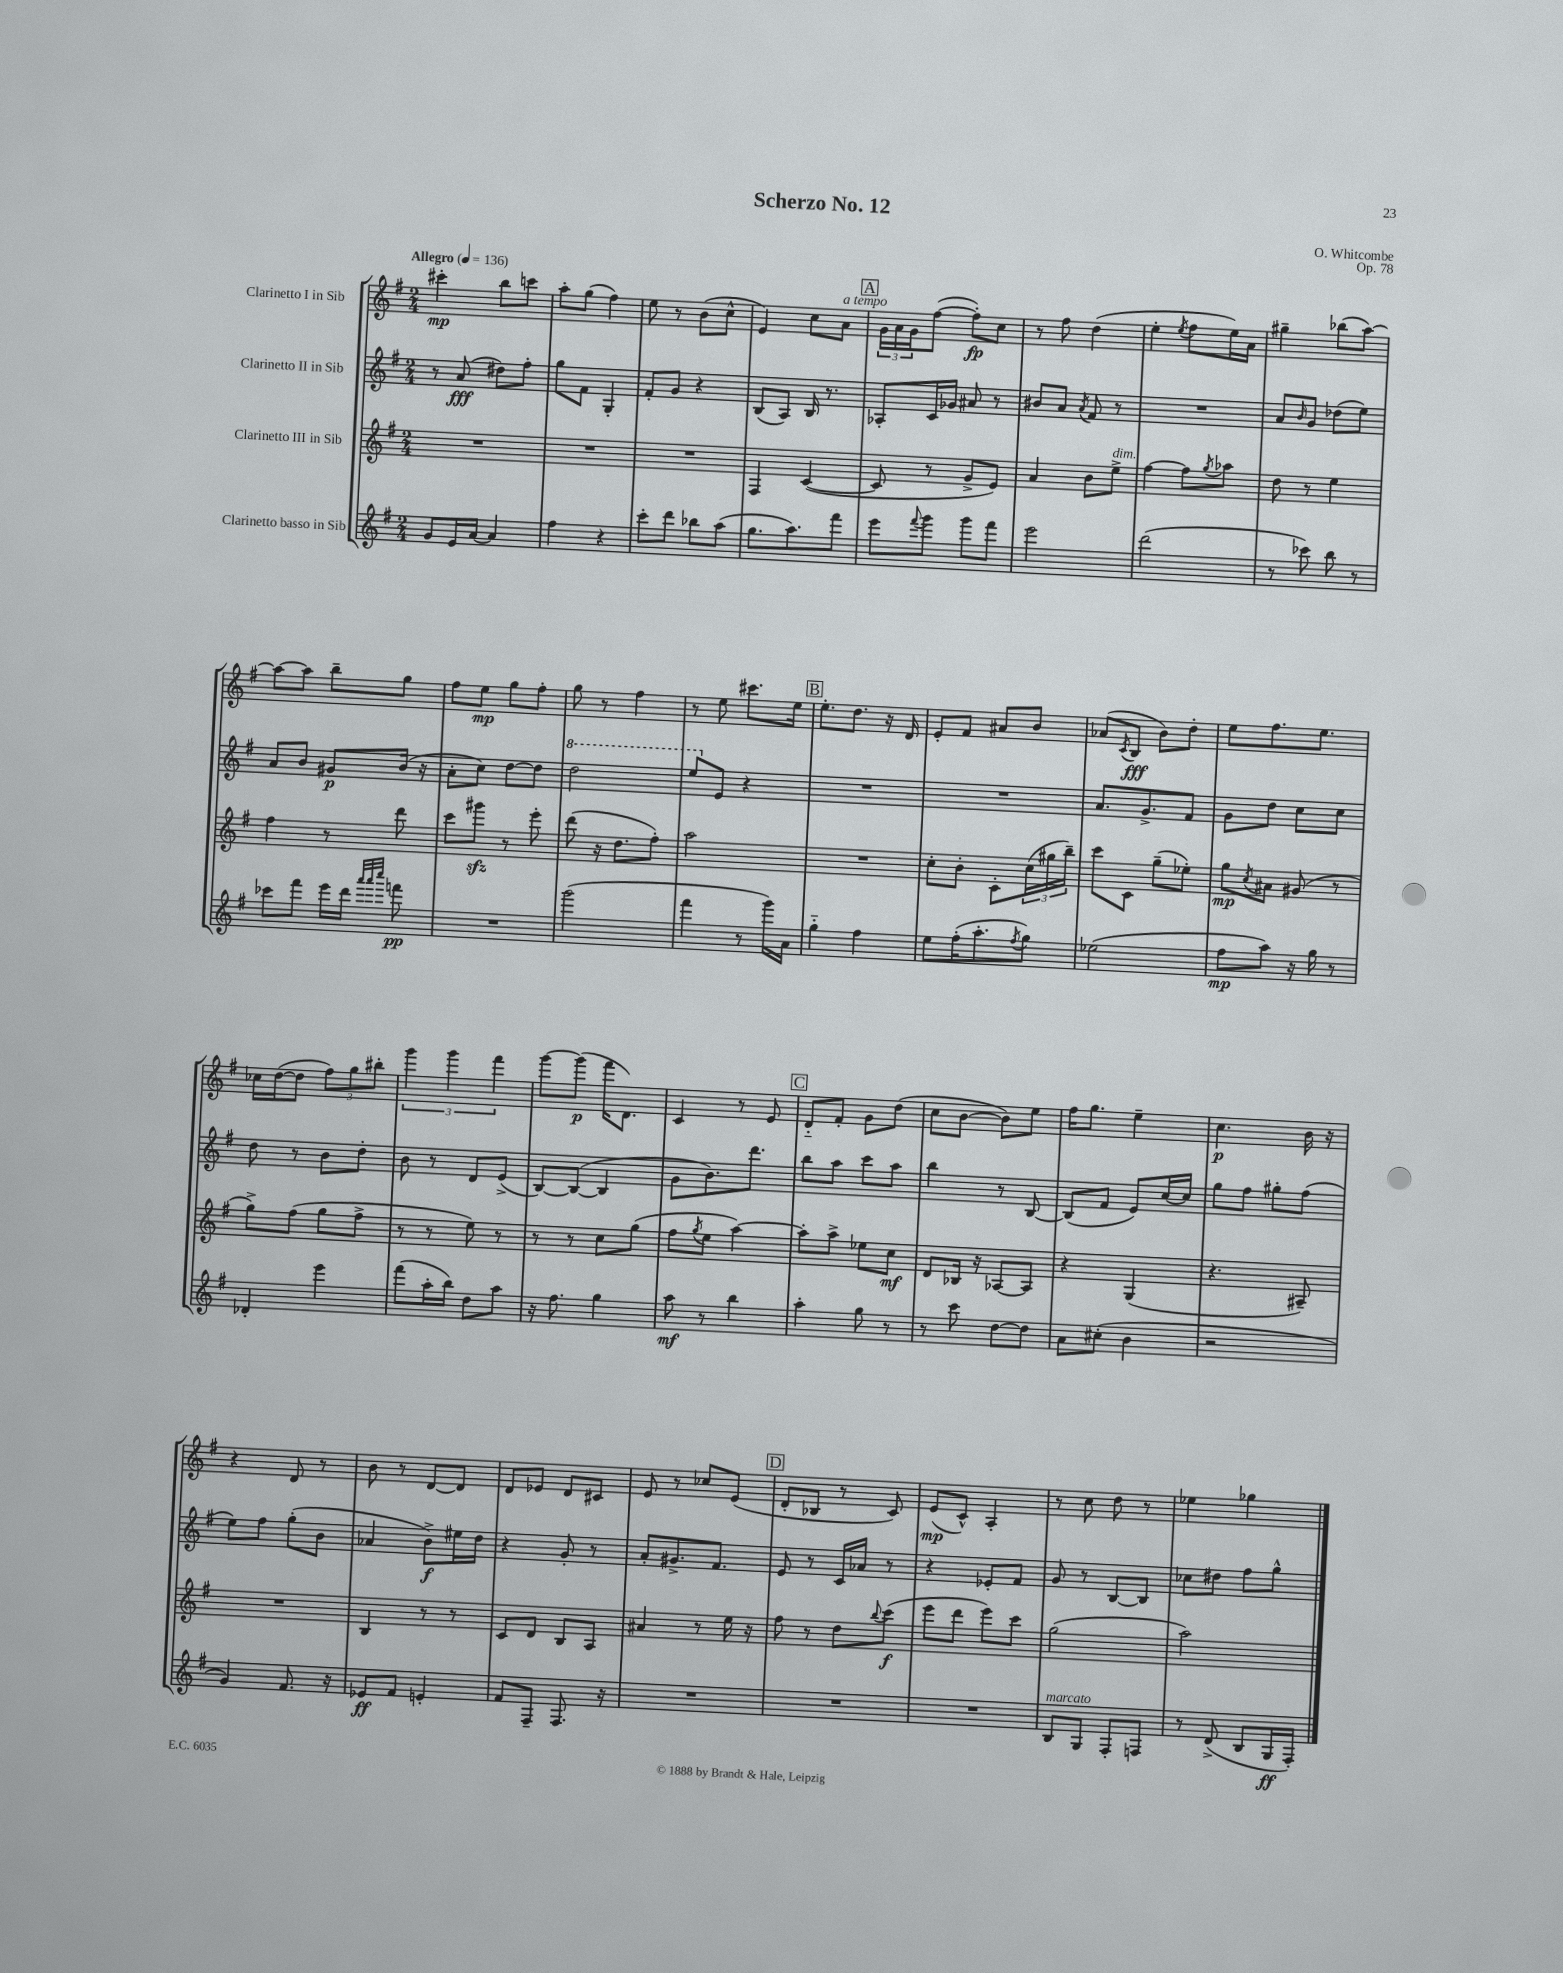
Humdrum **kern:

**kern	**kern	**kern	**kern
*staff4	*staff3	*staff2	*staff1
*clefG2	*clefG2	*clefG2	*clefG2
*k[f#]	*k[f#]	*k[f#]	*k[f#]
*M2/4	*M2/4	*M2/4	*M2/4
*MM136	*MM136	*MM136	*MM136
8g/L	2r	8r	4ccc#'\
16e/L	.	(8a/	.
[16a/JJ	.	.	.
4a/]	.	8dd#\L)	8bb\L
.	.	8ff#'\J	8ccc\J
=	=	=	=
4ff#\	2r	8gg\L	8aa'\L
.	.	8f#\J	(8gg\J
4r	.	4G'/	4ff#\)
=	=	=	=
8ccc'\L	2r	8f#'/L	8ee\
8ddd\J	.	8g/J	8r
8bb-\L	.	4r	(8b\L
(8aa\J	.	.	8cc^^\J
=	=	=	=
8.gg\L	4F#/	(8B/L	4e/)
.	.	8A/J)	.
8.aa\)	.	.	.
.	([4c/	16B/	8cc\L
.	.	8.r	.
8fff#\J	.	.	8a\J
=	=	=	=
8eee\L	8c/]	8A-'/L	24g\LL
.	.	.	24a\
.	.	.	24g\J
8qqfff#/	.	.	.
8ggg\J	8r	16c/L	([8ff#\J
.	.	16g-/JJ	.
8ggg\L	8g^/L	8a#/	8ff#'\]L)
8fff#\J	8e/J)	8r	8cc\J
=	=	=	=
2eee\	4a/	8b#/L	8r
.	.	8a/J	8ff#\
.	.	8qa/	.
.	8b\L	8f#/	(4dd\
.	8ee^\J	8r	.
=	=	=	=
(2ddd\	[4ff#\	2r	4ee'\
.	.	.	8qee/
.	8ff#\]L	.	8ff#\L
.	8qgg/	.	.
.	8aa-\J	.	16ee\L)
.	.	.	16a\JJ
=	=	=	=
8r	8dd\	8a/L	4gg#~\
.	.	16qqb/	.
8ccc-\)	8r	8g/J	.
8bb\	4ee\	(8dd-\L	(8bb-\L
8r	.	8ee\J)	[8aa\J)
=	=	=	=
8ccc-\L	4ff#\	8a/L	8aa\_L
8fff#\J	.	8b/J	8aa\]J
16eee\LL	8r	8g#/L	8bb~\L
16ddd\JJ	.	.	.
32qqaaa/LLL	.	.	.
32qqaaa/	.	.	.
32qqcccc/JJJ	.	.	.
8fff\	8ddd\	(16b/Jk	8gg\J
.	.	16r	.
=	=	=	=
2r	8ccc\L	8a'\L	8ff#\L
.	8ggg#\J	8cc\J)	8ee\J
.	8r	[8dd\L	8gg\L
.	8eee'\	8dd\]J	8ff#'\J
=	=	=	=
(2ggg\	(8ddd\	2ddd\	8gg\
.	16r	.	8r
.	8.dd\L	.	.
.	.	.	4ff#\
.	8ff#'\J)	.	.
=	=	=	=
4fff#\	2aa\	8eee/L	8r
.	.	8e/J	8ee\
8r	.	4r	8.ccc#\L
16ggg\LL)	.	.	.
16a\JJ	.	.	16ee\Jk
=	=	=	=
4gg'~\	2r	2r	8.ee'\L
.	.	.	8.dd\J
4ff#\	.	.	.
.	.	.	16r
.	.	.	16d/
=	=	=	=
8ee\L	8cc'\L	2r	8e'/L
(16ff#'\K	8b'\J	.	8f#/J
8.aa'\	.	.	.
.	8c'\L	.	8a#/L
8qff#/	.	.	.
8gg\J)	(24cc\L	.	8b/J
.	24gg#\	.	.
.	24bb~\JJ)	.	.
=	=	=	=
(2ee-\	8ccc\L	8.a/L	(8a-/L
.	.	.	8qc/
.	8c\J	.	8B/J
.	.	8.g^/	.
.	(8gg~\L	.	8b\L)
.	8ee-'\J)	8f#/J	8dd'\J
=	=	=	=
8ff#\L	8gg\L	8g\L	8ee\L
.	8qcc/	.	.
8aa\J)	8a#\J	8dd\J	8.ff#\
16r	(8g#/	8cc\L	.
16gg\	.	.	8.ee\J
8r	8r	8cc\J	.
=	=	=	=
4d-'/	8gg^\L)	8dd\	16cc-\LL
.	.	.	([16dd\J
.	(8ff#\J	8r	8dd\]J
4eee\	8gg\L	8b\L	12ff#\L)
.	.	.	12gg\
.	8ff#^\J	8dd'\J	.
.	.	.	12bb#'\J
=	=	=	=
(8fff#\L	8r	8b\	6ggg\
16aa'\L	8r	8r	.
.	.	.	6ggg\
16bb\JJ)	.	.	.
8dd\L	8ee\)	8d/L	.
.	.	.	6fff#\
8aa\J	8r	(8e^/J	.
=	=	=	=
16r	8r	[8B/L)	[8ggg\L
8.ff#\	.	.	.
.	8r	(8B/_J	(8ggg\]J
4gg\	8cc\L	4B/]	16fff#\LK
.	.	.	8.d\J)
.	(8gg\J	.	.
=	=	=	=
8aa\	8ff#\L	8g\L	4c/
.	8qgg/	.	.
8r	8ee\J	8.b\)	.
4bb\	[4aa\)	.	8r
.	.	8.ddd\J	.
.	.	.	8e/
=	=	=	=
4aa'\	8aa'\]L	8bb\L	8d'~/L
.	8aa^\J	8aa\J	8f#'/J
8gg\	8ee-\L	8ccc\L	8g\L
8r	8cc\J	8aa\J	(8dd\J
=	=	=	=
8r	8d/L	4bb\	8cc\L
8ccc\	16B-/Jk	.	[8b\J
.	16r	.	.
[8dd\L	[8A-/L	8r	8b\]L)
8dd\]J	8A-/]J	[8B/	8ee\J
=	=	=	=
8a\L	4r	(8B/]L	16ff#\LK
.	.	.	8.gg\J
(8cc#'\J	.	8f#/J	.
4b\	(4G/	8e/L)	4ee~\
.	.	[16cc/L	.
.	.	16cc/]JJ	.
=	=	=	=
2r	4.r	8gg\L	4.cc\
.	.	8ff#\J	.
.	.	8gg#'\L	.
.	8A#~/)	(8ff#\J	16b\
.	.	.	16r
=	=	=	=
4g/)	2r	8ee\L)	4r
.	.	8ff#\J	.
8.f#/	.	(8gg'\L	8d/
.	.	8b\J	8r
16r	.	.	.
=	=	=	=
8e-/L	4B/	4a-/	8b\
8f#/J	.	.	8r
4e'/	8r	8b^\L)	[8d/L
.	8r	16ee#\L	8d/]J
.	.	16dd\JJ	.
=	=	=	=
8f#/L	8c/L	4r	8d/L
8F#~/J	8d/J	.	8e-/J
8.F#/	8B/L	8g'/	8d/L
.	8A/J	8r	8c#/J
16r	.	.	.
=	=	=	=
2r	4a#/	8a'/L	8e/
.	.	8.g#^/	8r
.	8r	.	8cc-/L
.	.	8.f#/J	.
.	16ee\	.	(8e/J
.	16r	.	.
=	=	=	=
2r	8ff#\	8e/	8d'/L
.	8r	8r	8B-/J
.	8dd\L	16c/LL	8r
.	.	16a-/JJ	.
.	8qqbb/	.	.
.	(8ccc\J	8r	8c/)
=	=	=	=
2r	8eee\L	4r	(8e/L
.	8ddd\J	.	8c^^/J)
.	8eee\L)	8e-'/L	4A'/
.	8ccc\J	8f#/J	.
=	=	=	=
8B/L	(2gg\	8g/	8r
8G/J	.	8r	8cc\
8F#'/L	.	[8B/L	8dd\
8F/J	.	8B/]J	8r
=	=	=	=
8r	2aa\)	8cc-\L	4ee-\
(8d^/	.	8dd#\J	.
8B/L	.	8ff#\L	4gg-\
16G/L	.	8gg^^\J	.
16F#'/JJ)	.	.	.
==	==	==	==
*-	*-	*-	*-
